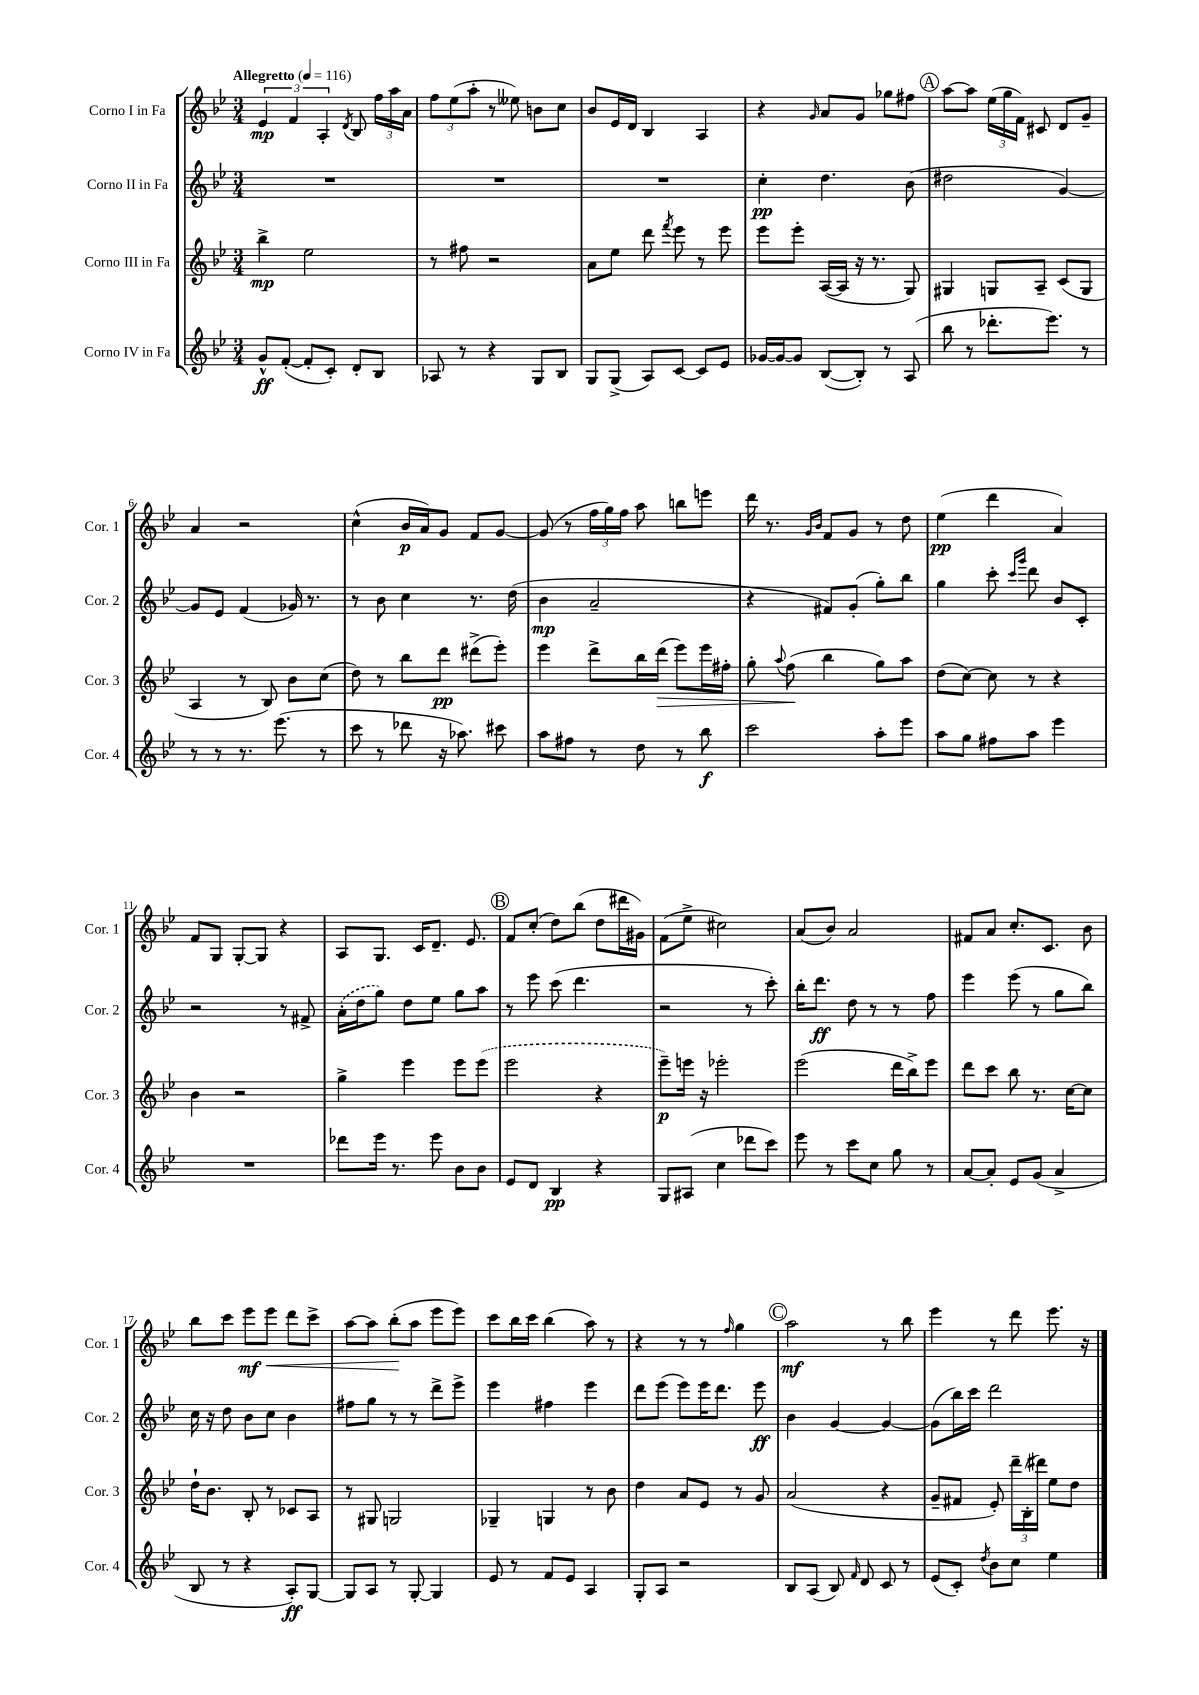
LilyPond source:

<<
\new StaffGroup <<
\new Staff = "s0" \with { instrumentName = "Corno I in Fa" shortInstrumentName = "Cor. 1" } {
    \clef treble \key bes \major \numericTimeSignature \time 3/4 \tempo "Allegretto" 4 = 116
    \autoBeamOff \tuplet 3/2 { ees'4\mp f'4 a4-. } \acciaccatura { d'8 } bes8 \tuplet 3/2 { f''16[ a''16 a'16] } |
    \tuplet 3/2 { f''8[ ees''8( a''8]-. } r8 eeses''8) b'8[ c''8] |
    bes'8[ ees'16 d'16] bes4 a4 |
    r4 \grace { g'16 } a'8[ g'8] ges''8[ fis''8] |
    \mark \markup { \circle "A" } a''8[~ a''8] \tuplet 3/2 { ees''16[( g''16 f'16]) } cis'8 d'8[ g'8]-- |
    a'4 r2 |
    c''4-^( bes'16[\p a'16) g'8] f'8[ g'8]~ |
    g'8( r8 \tuplet 3/2 { f''16[ g''16) f''16] } a''8 b''8[ e'''8] |
    d'''16 r8. \grace { g'16[ bes'16] } f'8[ g'8] r8 d''8 |
    ees''4\pp( d'''4 a'4) |
    f'8[ g8] g8[~-. g8] r4 |
    a8[ g8.] c'16[ d'8.]-- ees'8. |
    \mark \markup { \circle "B" } f'8[ c''8]-.( d''8[) bes''8]( d''8[ dis'''16 gis'16]) |
    f'8[( ees''8]-> cis''2) |
    a'8[( bes'8]) a'2 |
    fis'8[ a'8] c''8.[-. c'8.] bes'8 |
    bes''8[ c'''8] ees'''8[\mf ees'''8]\< d'''8[ c'''8]-> |
    a''8[~ a''8] bes''8[-.\!( a''8] ees'''8[ ees'''8]) |
    c'''8[ bes''16 c'''16] bes''4( a''8) r8 |
    r4 r8 r8 \grace { f''16 } g''4 |
    \mark \markup { \circle "C" } a''2\mf r8 bes''8 |
    ees'''4 r8 d'''8 ees'''8. r16 \bar "|." |
}
\new Staff = "s1" \with { instrumentName = "Corno II in Fa" shortInstrumentName = "Cor. 2" } {
    \clef treble \key bes \major \numericTimeSignature \time 3/4
    \autoBeamOff R2. |
    R2. |
    R2. |
    c''4-.\pp d''4. bes'8( |
    \mark \markup { \circle "A" } dis''2 g'4~) |
    g'8[ ees'8] f'4( ges'16) r8. |
    r8 bes'8 c''4 r8. d''16( |
    bes'4\mp a'2-- |
    r4 fis'8[) g'8]-.( g''8[-.) bes''8] |
    g''4 c'''8-. \grace { c'''16[ g'''16] } d'''8 bes'8[ c'8]-. |
    r2 r8 fis'8-> |
    \once \slurDashed a'16[-.( d''16 g''8]) d''8[ ees''8] g''8[ a''8] |
    \mark \markup { \circle "B" } r8 ees'''8 c'''8( d'''4. |
    r2 r8 c'''8-.) |
    bes''16[-. d'''8.]\ff d''8 r8 r8 f''8 |
    ees'''4 ees'''8( r8 g''8[ bes''8]) |
    c''16 r16 d''8 bes'8[ c''8] bes'4 |
    fis''8[ g''8] r8 r8 d'''8[-> ees'''8]-> |
    ees'''4 fis''4 ees'''4 |
    d'''8[ ees'''8]( ees'''8[) ees'''16 d'''8.] ees'''8\ff |
    \mark \markup { \circle "C" } bes'4 g'4~ g'4~ |
    g'8[( bes''16) c'''16] d'''2 \bar "|." |
}
\new Staff = "s2" \with { instrumentName = "Corno III in Fa" shortInstrumentName = "Cor. 3" } {
    \clef treble \key bes \major \numericTimeSignature \time 3/4
    \autoBeamOff bes''4->\mp ees''2 |
    r8 fis''8 r2 |
    a'8[ ees''8] d'''8 \acciaccatura { f'''8 } ees'''8 r8 ees'''8 |
    ees'''8[ ees'''8]-. a16[~( a16] r16 r8. g8) |
    \mark \markup { \circle "A" } gis4 g8[ a8]-- c'8[( g8] |
    a4 r8 bes8) bes'8[ c''8]( |
    d''8) r8 bes''8[ d'''8]\pp dis'''8[->( ees'''8]-.) |
    ees'''4 d'''8[-> bes''16 d'''16]\>( ees'''8[) ees'''16 fis''16]-. |
    g''8-. \appoggiatura { a''8 } f''8\!( bes''4 g''8[) a''8] |
    d''8[( c''8]~) c''8 r8 r4 |
    bes'4 r2 |
    g''4-> ees'''4 ees'''8[ \once \slurDashed ees'''8]( |
    \mark \markup { \circle "B" } ees'''2 r4 |
    ees'''8[--\p) e'''16] r16 ees'''2-. |
    ees'''2( d'''16[ bes''16->) ees'''8] |
    d'''8[ c'''8] bes''8 r8. c''16[~ c''8] |
    d''16[-! bes'8.] bes8-. r8 ces'8[ a8] |
    r8 gis8 g2 |
    ges4-- g4 r8 bes'8 |
    d''4 a'8[ ees'8] r8 g'8 |
    \mark \markup { \circle "C" } a'2( r4 |
    g'8[-- fis'8] ees'8-.) \tuplet 3/2 { d'''16[-- bes16-.( dis'''16]) } ees''8[ d''8] \bar "|." |
}
\new Staff = "s3" \with { instrumentName = "Corno IV in Fa" shortInstrumentName = "Cor. 4" } {
    \clef treble \key bes \major \numericTimeSignature \time 3/4
    \autoBeamOff g'8[-^\ff f'8]~-.( f'8[-. c'8]-.) d'8[-. bes8] |
    aes8 r8 r4 g8[ bes8] |
    g8[ g8]->( a8[) c'8]~ c'8[ ees'8] |
    ges'16[~ ges'16~ ges'8] bes8[~( bes8]-.) r8 a8( |
    \mark \markup { \circle "A" } bes''8 r8 des'''8.[-. ees'''8.]) r8 |
    r8 r8 r8. ees'''8.( r8 |
    c'''8 r8 des'''8 r16 aes''8.) cis'''8 |
    a''8[ fis''8] r8 d''8 r8 bes''8\f |
    c'''2 a''8[-. ees'''8] |
    a''8[ g''8] fis''8[ a''8] ees'''4 |
    R2. |
    des'''8[ ees'''16] r8. ees'''8 bes'8[ bes'8] |
    \mark \markup { \circle "B" } ees'8[ d'8] bes4\pp r4 |
    g8[ ais8]( c''4 des'''8[ c'''8]) |
    ees'''8 r8 c'''8[ c''8] g''8 r8 |
    a'8[~ a'8]-. ees'8[ g'8]( a'4-> |
    bes8 r8 r4 a8[-.\ff) g8]~ |
    g8[ a8] r8 g8~-. g4 |
    ees'8 r8 f'8[ ees'8] a4 |
    g8[-. a8] r2 |
    \mark \markup { \circle "C" } bes8[ a8]( bes8) \grace { f'16 } d'8 c'8 r8 |
    ees'8[( c'8]-.) \acciaccatura { d''8 } bes'8[ c''8] ees''4 \bar "|." |
}
>>
>>
